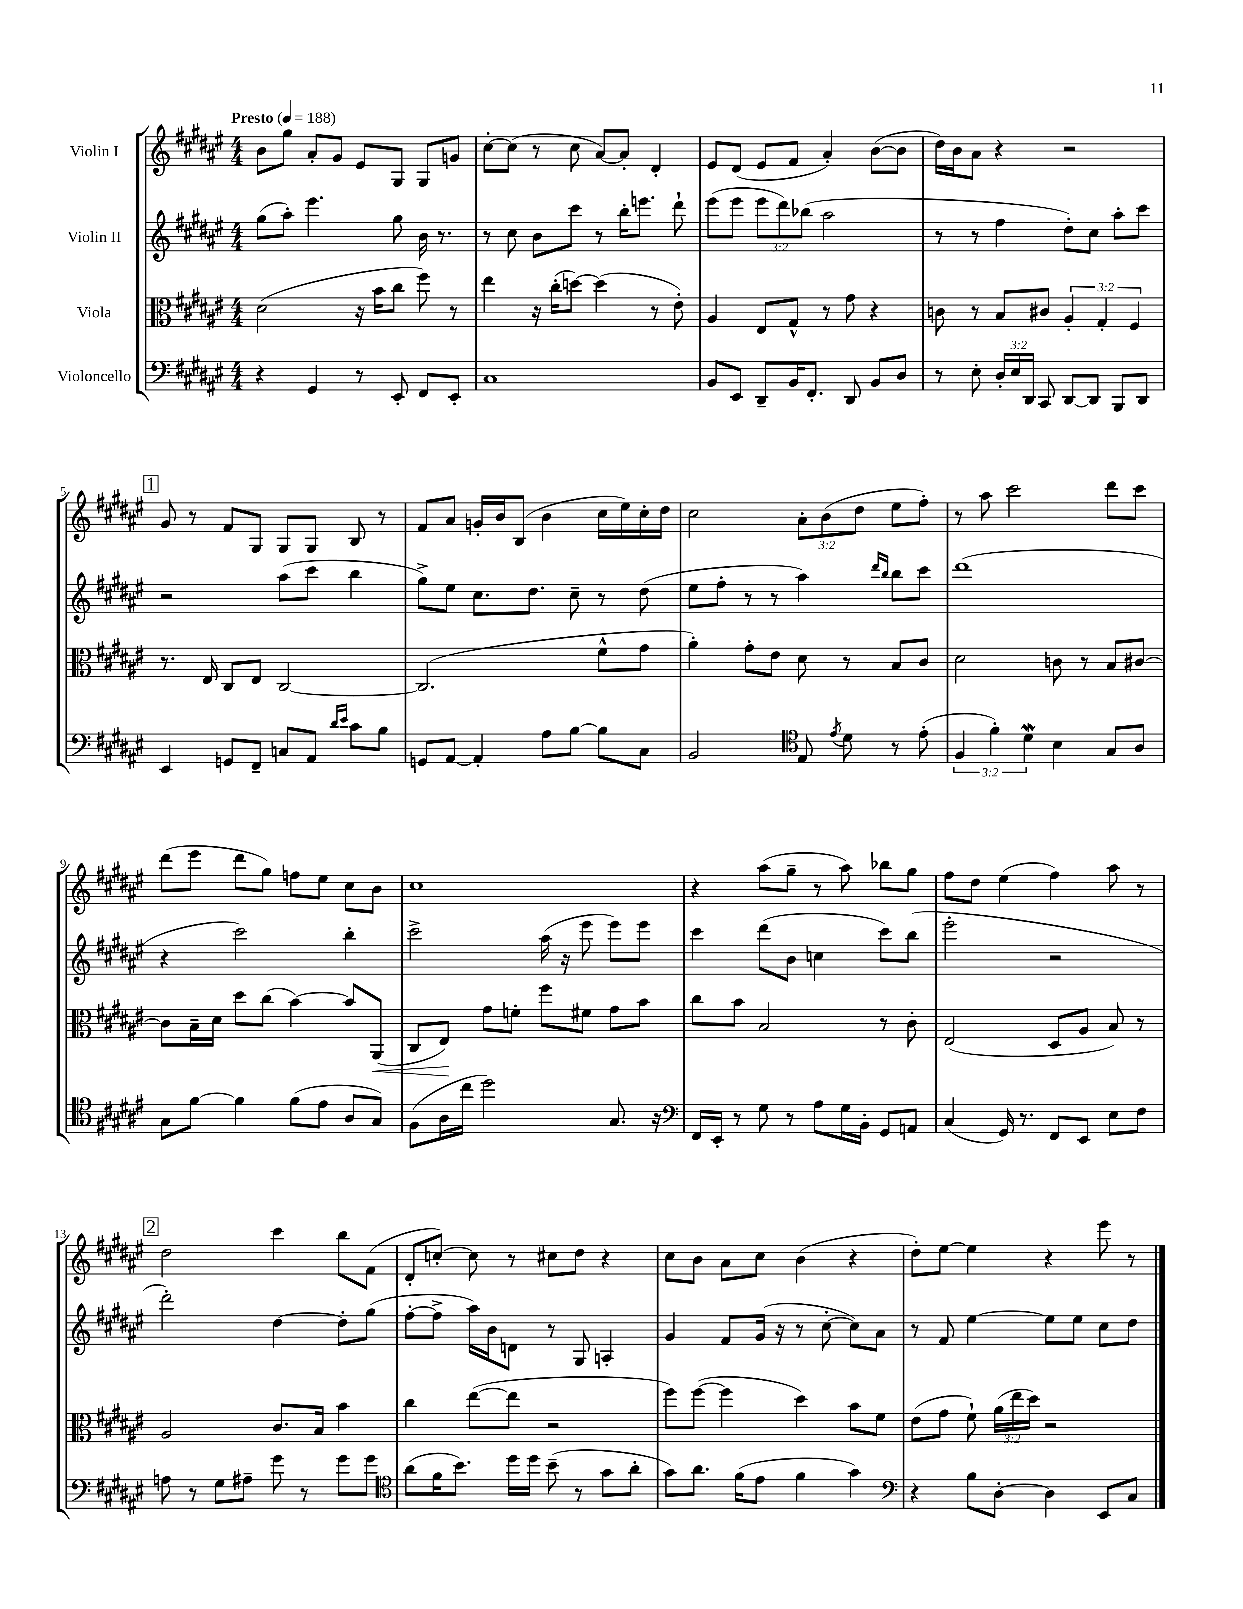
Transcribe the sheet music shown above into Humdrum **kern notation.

**kern	**kern	**kern	**kern
*staff4	*staff3	*staff2	*staff1
*clefF4	*clefC3	*clefG2	*clefG2
*k[f#c#g#d#a#e#]	*k[f#c#g#d#a#e#]	*k[f#c#g#d#a#e#]	*k[f#c#g#d#a#e#]
*M4/4	*M4/4	*M4/4	*M4/4
*MM188	*MM188	*MM188	*MM188
4r	(2d#	(8gg#	8b
.	.	8aa#')	8gg#
4GG#	.	4.eee#	8a#'
.	.	.	8g#
8r	16r	.	8e#
.	16b	.	.
8EE#'	8cc#	8gg#	8G#
8FF#	8ff#)	16b	8G#
.	.	8.r	.
8EE#'	8r	.	8g
=	=	=	=
1C#	4ee#	8r	[8cc#'
.	.	8cc#	(8cc#]
.	16r	8b	8r
.	(16cc#'	.	.
.	[8dd)	8ccc#	8cc#
.	(4dd]	8r	[8a#)
.	.	16bb'	8a#']
.	.	8.eee	.
.	8r	.	4d#'
.	8e#')	8ddd#`	.
=	=	=	=
8BB	4A#	(8eee#	8e#
8EE#	.	8eee#	(8d#
8DD#~	8E#	12eee#	8e#
.	.	12ddd#)	.
16BB	8G#^^	.	8f#
.	.	(12bb-	.
8.FF#'	.	.	.
.	8r	2aa#	4a#')
8DD#	8g#	.	.
8BB	4r	.	([8b
8D#	.	.	8b]
=	=	=	=
8r	8c	8r	16dd#)
.	.	.	16b
8E#'	8r	8r	8a#
24D#'	8B	4ff#	4r
24E#	.	.	.
24DD#	.	.	.
8CC#	8c#	.	.
[8DD#	6A#'	8dd#')	2r
8DD#]	.	8cc#	.
.	6G#'	.	.
8BBB	.	8aa#'	.
.	6F#	.	.
8DD#	.	8ccc#	.
=	=	=	=
4EE#	8.r	2r	8g#
.	.	.	8r
.	16E#	.	.
8GG	8C#	.	8f#
8FF#~	8E#	.	8G#
8C	[2C#	(8aa#	8G#
8AA#	.	8ccc#	8G#
16qqd#	.	.	.
16qqe#	.	.	.
8c#	.	4bb	8B
8B	.	.	8r
=	=	=	=
8GG	(2.C#]	8gg#^)	8f#
[8AA#	.	8ee#	8a#
4AA#']	.	8.cc#	16g'
.	.	.	16b
.	.	.	(8B
.	.	8.dd#	.
8A#	.	.	4b
[8B	.	8cc#~	.
8B]	8f#^^	8r	16cc#
.	.	.	16ee#)
8C#	8g#	(8dd#	16cc#'
.	.	.	16dd#
=	=	=	=
2BB	4a#')	8ee#	2cc#
.	.	8ff#'	.
.	8g#'	8r	.
.	8e#	8r	.
*clefC4	*	*	*
8E#	8d#	4aa#)	12a#'
.	.	.	(12b
8qe#	.	.	.
8d#	8r	.	.
.	.	.	12dd#
.	.	16qqddd#	.
.	.	16qqbb	.
8r	8B	8bb	8ee#
(8e#'	8c#	8ccc#	8ff#')
=	=	=	=
6F#	2d#	(1ddd#	8r
.	.	.	8aa#
6f#')	.	.	.
.	.	.	2ccc#
6d#	.	.	.
4B	8c	.	.
.	8r	.	.
8G#	8B	.	8ddd#
8A#	[8c#	.	8ccc#
=	=	=	=
8G#	8c#]	4r	(8ddd#
[8f#	16B~	.	8eee#
.	16d#	.	.
4f#]	8dd#	2ccc#)	8ddd#
.	(8cc#	.	8gg#)
(8f#	[4b)	.	8ff
8e#	.	.	8ee#
8A#	8b]	4bb'	8cc#
8G#)	(8AA#	.	8b
=	=	=	=
(8F#	8C#	2ccc#^	1cc#
16A#	8E#)	.	.
16cc#	.	.	.
2dd#)	8g#	.	.
.	8f'	.	.
.	8ff#	(16aa#	.
.	.	16r	.
.	8f#	8eee#	.
8.G#	8g#	8eee#)	.
.	8b	8eee#	.
16r	.	.	.
=	=	=	=
*clefF4	*	*	*
16FF#	8cc#	4ccc#	4r
16EE#'	.	.	.
8r	8b	.	.
8G#	2B	(8ddd#	(8aa#
8r	.	8b	8gg#~
8A#	.	4cc	8r
16G#	.	.	8aa#)
16BB'	.	.	.
8GG#	8r	8ccc#)	8bb-
8AA	8c#'	(8bb	8gg#
=	=	=	=
(4C#	(2E#	2eee#'	8ff#
.	.	.	8dd#
16GG#)	.	.	(4ee#
8.r	.	.	.
8FF#	8D#	2r	4ff#)
8EE#	8A#	.	.
8E#	8B)	.	8aa#
8F#	8r	.	8r
=	=	=	=
8A	2A#	2ddd#')	2dd#
8r	.	.	.
8G#	.	.	.
8A#~	.	.	.
8g#	8.c#	[4dd#	4ccc#
8r	.	.	.
.	16B	.	.
8g#	4b	8dd#']	8bb
8g#	.	(8gg#	(8f#
=	=	=	=
*clefC4	*	*	*
(8a#	4cc#	[8ff#'	8d#'
16f#	.	8ff#^]	[8cc')
8.b)	.	.	.
.	([8ee#	16aa#)	8cc]
.	.	16b	.
16dd#	8ee#]	8d	8r
16dd#	.	.	.
(8b~	2r	8r	8cc#
8r	.	8G#	8dd#
8g#	.	4A'	4r
8a#'	.	.	.
=	=	=	=
8g#)	8ff#)	4g#	8cc#
8.a#	([8ff#	.	8b
.	4ff#]	8f#	8a#
(16f#	.	.	.
8e#	.	(16g#	8cc#
.	.	16r	.
4f#	4dd#)	8r	(4b
.	.	[8cc#'	.
4g#)	8b	8cc#])	4r
.	8f#	8a#	.
=	=	=	=
*clefF4	*	*	*
4r	(8e#	8r	8dd#')
.	8g#	8f#	[8ee#
8B	8f#`)	[4ee#	4ee#]
[8D#'	(24a#	.	.
.	24ee#	.	.
.	24dd#)	.	.
4D#]	2r	8ee#]	4r
.	.	8ee#	.
8EE#	.	8cc#	8eee#
8C#	.	8dd#	8r
==	==	==	==
*-	*-	*-	*-
